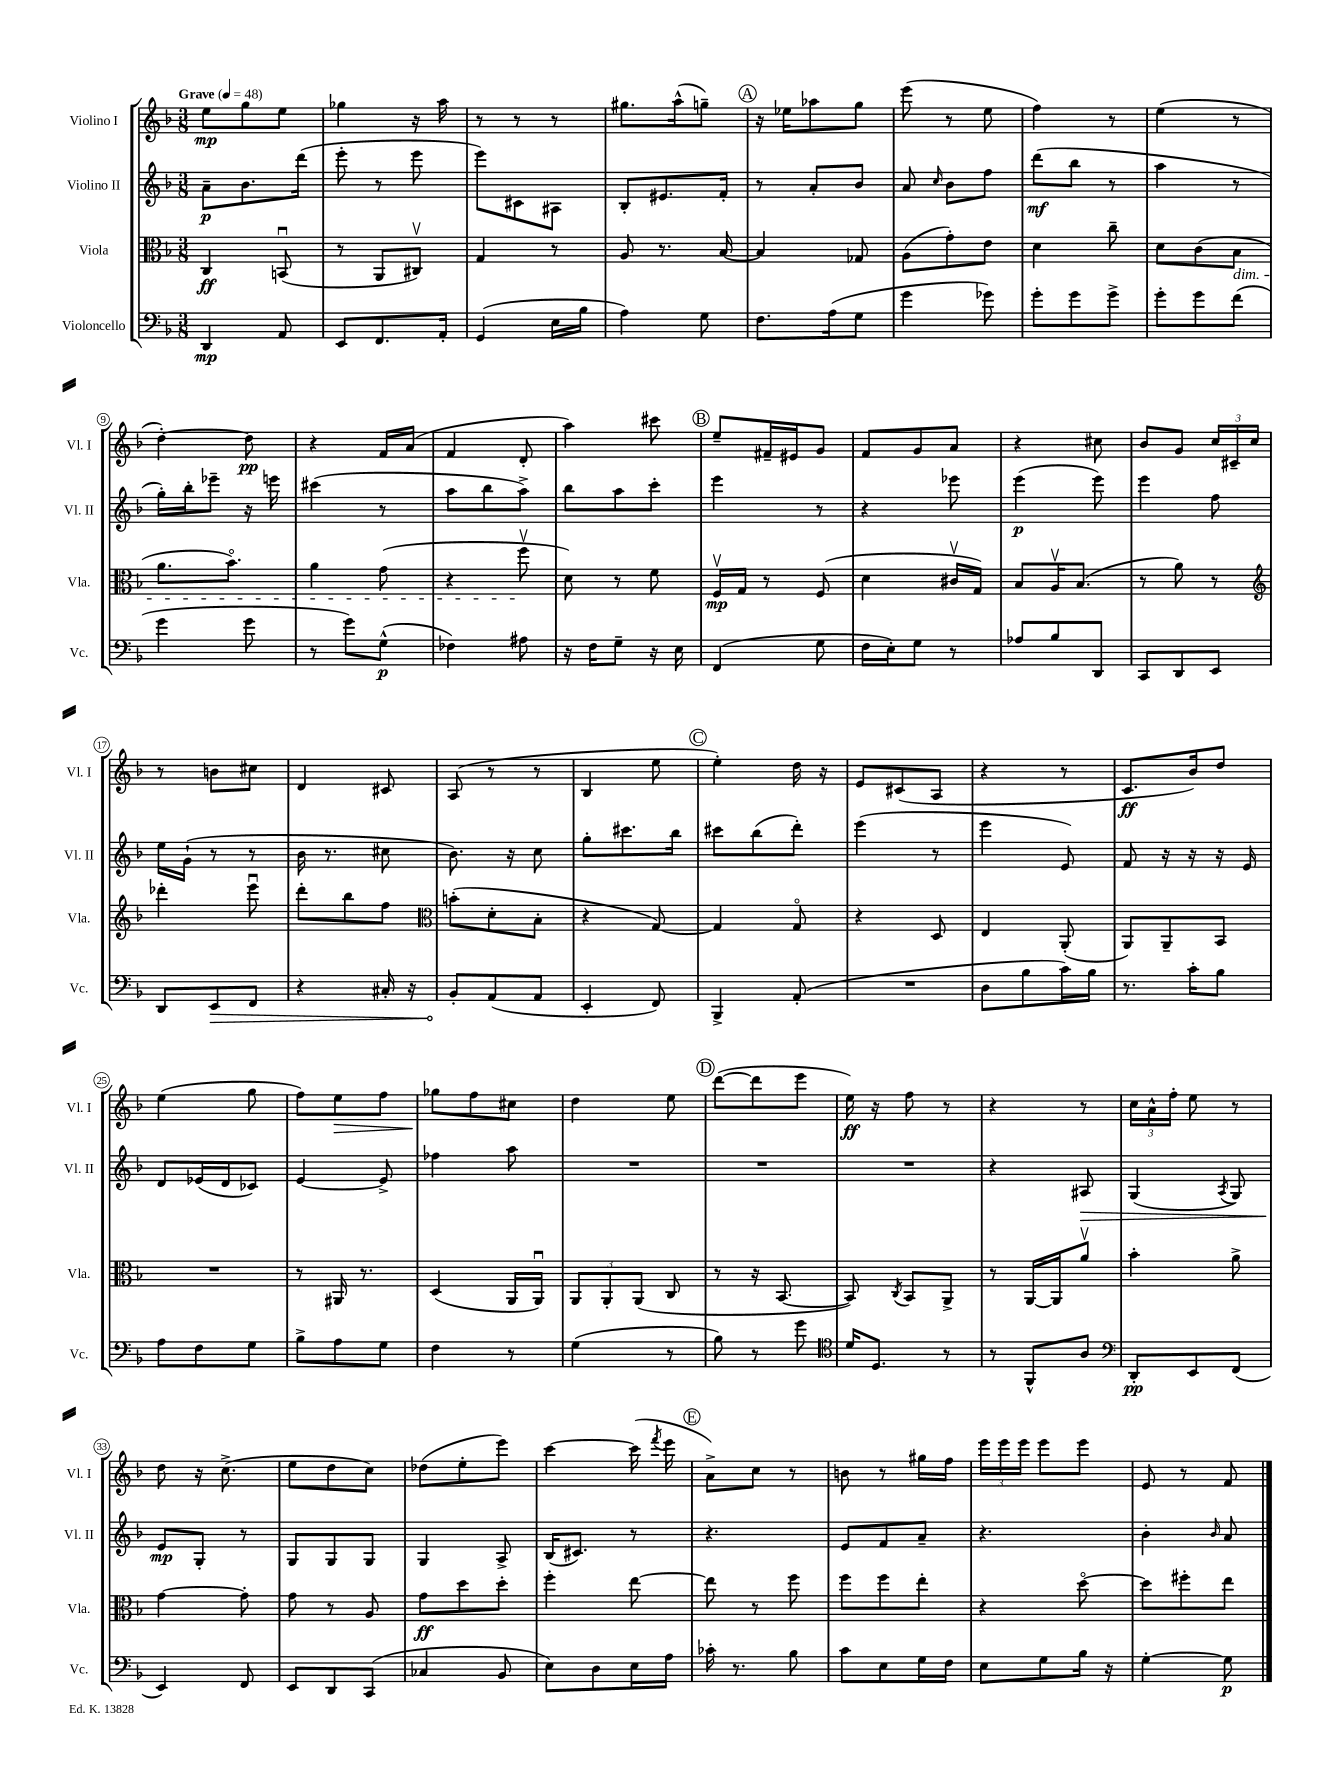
<<
\new StaffGroup <<
\new Staff = "s0" \with { instrumentName = "Violino I" shortInstrumentName = "Vl. I" } {
    \clef treble \key f \major \numericTimeSignature \time 3/8 \tempo "Grave" 4 = 48
    \autoBeamOff e''8[\mp g''8 e''8] |
    ges''4 r16 a''16 |
    r8 r8 r8 |
    gis''8.[ a''16-^( g''8]--) |
    \mark \markup { \circle "A" } r16 ees''16[ aes''8 g''8] |
    e'''8( r8 e''8 |
    f''4) r8 |
    e''4( r8 |
    d''4~-.) d''8\pp |
    r4 f'16[ a'16]( |
    f'4 d'8-. |
    a''4) cis'''8 |
    \mark \markup { \circle "B" } e''8[-- fis'16-- eis'16 g'8] |
    f'8[ g'8 a'8] |
    r4 cis''8 |
    bes'8[ g'8] \tuplet 3/2 { c''16[ cis'16-- c''16] } |
    r8 b'8[ cis''8] |
    d'4 cis'8 |
    a8( r8 r8 |
    bes4 e''8 |
    \mark \markup { \circle "C" } e''4-.) d''16 r16 |
    e'8[ cis'8( a8] |
    r4 r8 |
    c'8.[\ff bes'16) d''8] |
    e''4( g''8 |
    f''8[) e''8\> f''8] |
    ges''8[\! f''8 cis''8] |
    d''4 e''8 |
    \mark \markup { \circle "D" } d'''8[~( d'''8 e'''8] |
    e''16\ff) r16 f''8 r8 |
    r4 r8 |
    \tuplet 3/2 { c''16[ a'16-^ f''16]-. } e''8 r8 |
    d''8 r16 c''8.->( |
    e''8[ d''8 c''8]) |
    des''8[( e''8-. e'''8]) |
    c'''4~ c'''16( \acciaccatura { f'''8 } e'''16 |
    \mark \markup { \circle "E" } a'8[->) c''8] r8 |
    b'8 r8 gis''16[ f''16] |
    \tuplet 3/2 { e'''16[ e'''16 e'''16] } e'''8[ e'''8] |
    e'8 r8 f'8 \bar "|." |
}
\new Staff = "s1" \with { instrumentName = "Violino II" shortInstrumentName = "Vl. II" } {
    \clef treble \key f \major \numericTimeSignature \time 3/8
    \autoBeamOff a'8[--\p bes'8. d'''16]( |
    e'''8-. r8 e'''8 |
    e'''8[) cis'8 ais8] |
    bes8[-. eis'8. f'16]-. |
    \mark \markup { \circle "A" } r8 a'8[-. bes'8] |
    a'8 \grace { c''16 } bes'8[ f''8] |
    d'''8[\mf( bes''8] r8 |
    a''4 r8 |
    g''16[-.) bes''16-. ees'''8]-- r16 e'''16 |
    cis'''4( r8 |
    a''8[ bes''8 a''8]->) |
    bes''8[ a''8 c'''8]-. |
    \mark \markup { \circle "B" } e'''4 r8 |
    r4 ees'''8 |
    e'''4\p( e'''8) |
    e'''4 f''8 |
    e''16[ g'16]-!( r8 r8 |
    bes'16 r8. cis''8 |
    bes'8.) r16 c''8 |
    g''8[-. cis'''8. bes''16] |
    \mark \markup { \circle "C" } cis'''8[ bes''8( d'''8]-.) |
    e'''4( r8 |
    e'''4 e'8) |
    f'8 r16 r16 r16 e'16 |
    d'8[ ees'16( d'16 ces'8]) |
    e'4~ e'8-> |
    fes''4 a''8 |
    R4. |
    \mark \markup { \circle "D" } R4. |
    R4. |
    r4 ais8\> |
    g4( \acciaccatura { a8 } g8) |
    e'8[\mp\! g8]-. r8 |
    g8[ g8 g8] |
    g4 a8-> |
    bes16[( cis'8.]) r8 |
    \mark \markup { \circle "E" } r4. |
    e'8[ f'8 a'8]-- |
    r4. |
    bes'4-. \grace { bes'16 } a'8 \bar "|." |
}
\new Staff = "s2" \with { instrumentName = "Viola" shortInstrumentName = "Vla." } {
    \clef alto \key f \major \numericTimeSignature \time 3/8
    \autoBeamOff c4\ff b,8\downbow( |
    r8 a,8[ cis8]\upbow) |
    g4 r8 |
    a8 r8. bes16~ |
    \mark \markup { \circle "A" } bes4 ges8 |
    a8[( g'8-.) e'8] |
    d'4 c''8-- |
    d'8[ c'8( bes8]\dim |
    a'8.[ bes'8.]\flageolet) |
    a'4 g'8( |
    r4 f''8\upbow\! |
    d'8) r8 f'8 |
    \mark \markup { \circle "B" } f16[\upbow\mp g16] r8 f8( |
    d'4 cis'16[\upbow g16]) |
    bes8[ a16\upbow bes8.]( |
    r8 a'8) r8 |
    \clef treble des'''4-. e'''8\downbow |
    d'''8[-. bes''8 f''8] |
    \clef alto b'8[-.( d'8-. bes8]-. |
    r4 g8~) |
    \mark \markup { \circle "C" } g4 g8\flageolet |
    r4 d8 |
    e4 a,8-.( |
    a,8[) a,8-- bes,8] |
    R4. |
    r8 ais,16 r8. |
    d4( a,16[ a,16]\downbow) |
    \tuplet 3/2 { a,8[ a,8-. a,8]( } c8 |
    \mark \markup { \circle "D" } r8 r16 bes,8.~ |
    bes,8) \acciaccatura { c8 } bes,8[ a,8]-> |
    r8 a,16[~ a,16 a'8]\upbow |
    bes'4-. a'8-> |
    g'4~ g'8-. |
    g'8 r8 a8 |
    g'8[\ff d''8 d''8]-. |
    f''4-. e''8~ |
    \mark \markup { \circle "E" } e''8 r8 f''8 |
    f''8[ f''8 e''8]-. |
    r4 d''8~\flageolet |
    d''8[ fis''8-. e''8] \bar "|." |
}
\new Staff = "s3" \with { instrumentName = "Violoncello" shortInstrumentName = "Vc." } {
    \clef bass \key f \major \numericTimeSignature \time 3/8
    \autoBeamOff d,4\mp a,8 |
    e,8[ f,8. a,16]-. |
    g,4( e16[ bes16] |
    a4) g8 |
    \mark \markup { \circle "A" } f8.[ a16( g8] |
    g'4 ges'8) |
    g'8[-. g'8 g'8]-> |
    g'8[-. g'8 f'8]( |
    g'4 g'8 |
    r8 g'8[) g8]-^\p( |
    fes4) ais8 |
    r16 f16[ g8]-- r16 e16 |
    \mark \markup { \circle "B" } f,4( g8 |
    f16[ e16-.) g8] r8 |
    aes8[ bes8 d,8] |
    c,8[ d,8 e,8] |
    d,8[ \once \override Hairpin.circled-tip = ##t e,8\> f,8] |
    r4 cis16-. r16 |
    bes,8[-.\! a,8( a,8] |
    e,4-. f,8) |
    \mark \markup { \circle "C" } bes,,4-> a,8-.( |
    R4. |
    d8[ bes8 c'16) bes16] |
    r8. c'16[-. bes8] |
    a8[ f8 g8] |
    bes8[-> a8 g8] |
    f4 r8 |
    g4( r8 |
    \mark \markup { \circle "D" } bes8) r8 g'8 |
    \clef tenor d'16[ d8.] r8 |
    r8 f,8[-^ a8] |
    \clef bass d,8[-.\pp e,8 f,8]( |
    e,4) f,8 |
    e,8[ d,8 c,8]( |
    ces4 bes,8 |
    e8[) d8 e16 a16] |
    \mark \markup { \circle "E" } ces'16-. r8. bes8 |
    c'8[ e8 g16 f16] |
    e8[ g8 bes16] r16 |
    g4~-. g8\p \bar "|." |
}
>>
>>
\layout { \context { \Score \override BarNumber.stencil = #(make-stencil-circler 0.1 0.3 ly:text-interface::print) } }
